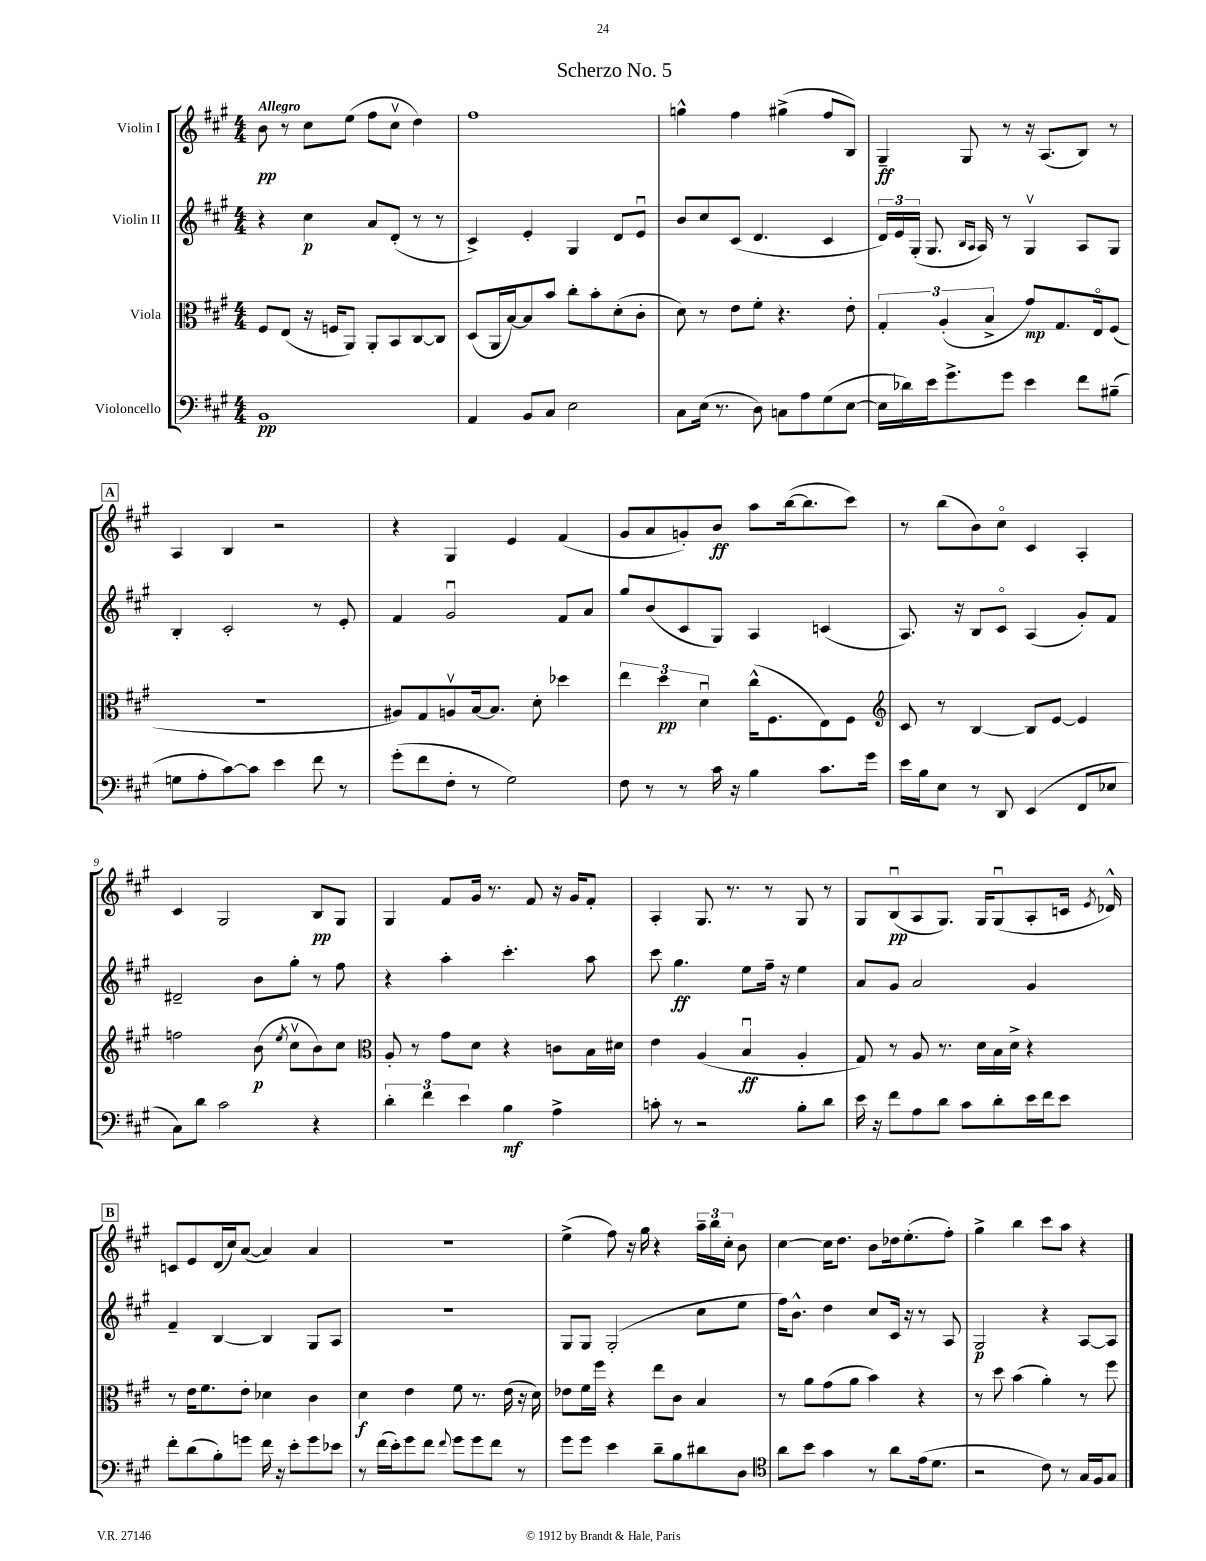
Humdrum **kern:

**kern	**kern	**kern	**kern
*staff4	*staff3	*staff2	*staff1
*clefF4	*clefC3	*clefG2	*clefG2
*k[f#c#g#]	*k[f#c#g#]	*k[f#c#g#]	*k[f#c#g#]
*M4/4	*M4/4	*M4/4	*M4/4
1BB	8F#	4r	8b
.	(8E	.	8r
.	16r	4cc#	8cc#
.	16F	.	.
.	8AA)	.	(8ee
.	8AA'	8a	8ff#
.	8BB	(8d'	8cc#v
.	[8C#	8r	4dd)
.	8C#]	8r	.
=	=	=	=
4AA	(8D	4c#^)	1ff#
.	16AA	.	.
.	[16B)	.	.
8BB	8B]	4e'	.
8C#	8b	.	.
2E	8cc#'	4G#	.
.	8b'	.	.
.	(8d'	8d	.
.	8c#'	8eu	.
=	=	=	=
8C#	8d)	8b	4gg^^
(16E	8r	8cc#	.
8.r	.	.	.
.	8e	(8c#	4ff#
8D)	8f#'	4.d	.
8C	4.r	.	(4gg#^
8A	.	.	.
(8G#	.	4c#	8ff#
[8E	8e'	.	8B)
=	=	=	=
16E]	6G#'	24d)	4G#~
.	.	24e	.
16d-)	.	.	.
.	.	(24G#'	.
16e	.	8.G#	.
.	(6A'	.	.
8.g#^	.	.	.
.	.	.	8G#
.	.	16qqB	.
.	.	16qqA	.
.	.	16A)	.
.	6B^	.	.
8g#	.	8r	8r
4e	8g#)	4G#v	16r
.	.	.	(8.A
.	8.G#	.	.
8f#	.	8A	8B)
.	16Eo	.	.
(8B#~	(8F#	8G#	8r
=	=	=	=
8G	1r	4B'	4A
8A'	.	.	.
[8c#)	.	2c#'	4B
8c#]	.	.	.
4e	.	.	2r
8f#	.	8r	.
8r	.	8e'	.
=	=	=	=
(8g#'	8A#)	4f#	4r
8f#	8G#	.	.
8F#'	8Av	2g#u	4G#
8r	[16B	.	.
.	8.B]	.	.
2G#)	.	.	4e
.	8d'	.	.
.	4dd-	8f#	(4f#
.	.	8a	.
=	=	=	=
8F#	6ee	8gg#	8g#
8r	.	(8b	8a
.	6dd	.	.
8r	.	8c#	8g')
.	6du	.	.
16c#	.	8G#)	8b
16r	.	.	.
4B	(16cc#^^	4A	8aa
.	8.F#	.	.
.	.	.	([16bb
.	.	.	8.bb]
8.c#	8E)	(4c	.
.	8F#	.	8ccc#)
16g#	.	.	.
=	=	=	=
*	*clefG2	*	*
16e	8c#	8.A)	8r
16B	.	.	.
8E	8r	.	(8bb
.	.	16r	.
8r	[4B	8B	8b)
8DD	.	8c#o	8cc#o
(4EE	8B]	(4A	4c#
.	[8e	.	.
8FF#	4e]	8g#')	4A'
8E-	.	8f#	.
=	=	=	=
8C#)	2ff	2d#~	4c#
8d	.	.	.
2c#	.	.	2G#
.	(8b	8b	.
.	8qee	.	.
.	8cc#v	8gg#'	.
4r	8b)	8r	8B
.	8cc#	8ff#	8G#
=	=	=	=
*	*clefC3	*	*
6d'	8A'	4r	4G#
.	8r	.	.
6f#	.	.	.
.	8g#	4aa'	8f#
6e	.	.	.
.	8d	.	16g#
.	.	.	8.r
4B	4r	4.ccc#'	.
.	.	.	8f#
4A^	8c	.	16r
.	.	.	16g#
.	16B	8aa	8f#'
.	16d#	.	.
=	=	=	=
8c'	4e	8ccc#	4A'
8r	.	4.gg#	.
2r	(4A	.	8.G#
.	.	.	8.r
.	4Bu	8ee	.
.	.	16ff#~	8r
.	.	16r	.
8B'	4A'	4ee	8G#
8d	.	.	8r
=	=	=	=
16e	8G#)	8a	8G#
16r	.	.	.
8f#	8r	8g#	(8Bu
8A	8A	2a	8A
8d	8.r	.	8.G#)
8c#	.	.	.
.	16d	.	16G#
8d'	16B	.	(8G#u
.	16d^	.	.
16e	4r	4g#	8A'
16f#	.	.	.
8e	.	.	16c
.	.	.	8qe
.	.	.	16d-^^)
=	=	=	=
8f#'	8r	4f#~	8c
(8d	16e	.	8e
.	8.f#	.	.
8B')	.	[4B	(16d
.	.	.	16cc#)
8g	8e'	.	([8a
16f#	4d-	4B]	4a])
16r	.	.	.
8e'	.	.	.
8g	4c#	8G#	4a
8e-	.	8A	.
=	=	=	=
8r	4d	1r	1r
(16f#	.	.	.
16e')	.	.	.
8g#	4e	.	.
8f#	.	.	.
8qqf#	.	.	.
8g#	8f#	.	.
8g#	8.r	.	.
8f#	.	.	.
.	(16e	.	.
8r	16r	.	.
.	16d)	.	.
=	=	=	=
8g#	8e-	8G#	(4ee^
8g#	16f#	8G#	.
.	16ff#	.	.
4e	4r	(2G#'	8ff#)
.	.	.	16r
.	.	.	16gg#
8d~	8ee	.	4r
8B	8c#	.	.
8d#	4B	8cc#	24aa~
.	.	.	24bb
.	.	.	24cc#'
8D	.	8ee	8b
=	=	=	=
*clefC4	*	*	*
8a	8r	16ff#)	[4cc#
.	.	8.b^^	.
8b	8a	.	.
4g#	(8g#	4dd	16cc#]
.	.	.	8.dd
.	8a	.	.
8r	4b)	8cc#	8b
8a	.	16c#	16dd-
.	.	16r	(8.ee'
(16e	4r	8r	.
8.d	.	.	.
.	.	8A	8ff#')
=	=	=	=
2r	8r	2G#	4gg#^
.	8dd	.	.
.	(4b	.	4bb
8c#)	4a')	4r	8ccc#
8r	.	.	8aa
16G#	8r	[8A	4r
16F#	.	.	.
8G#	8ff#	8A]	.
==	==	==	==
*-	*-	*-	*-
